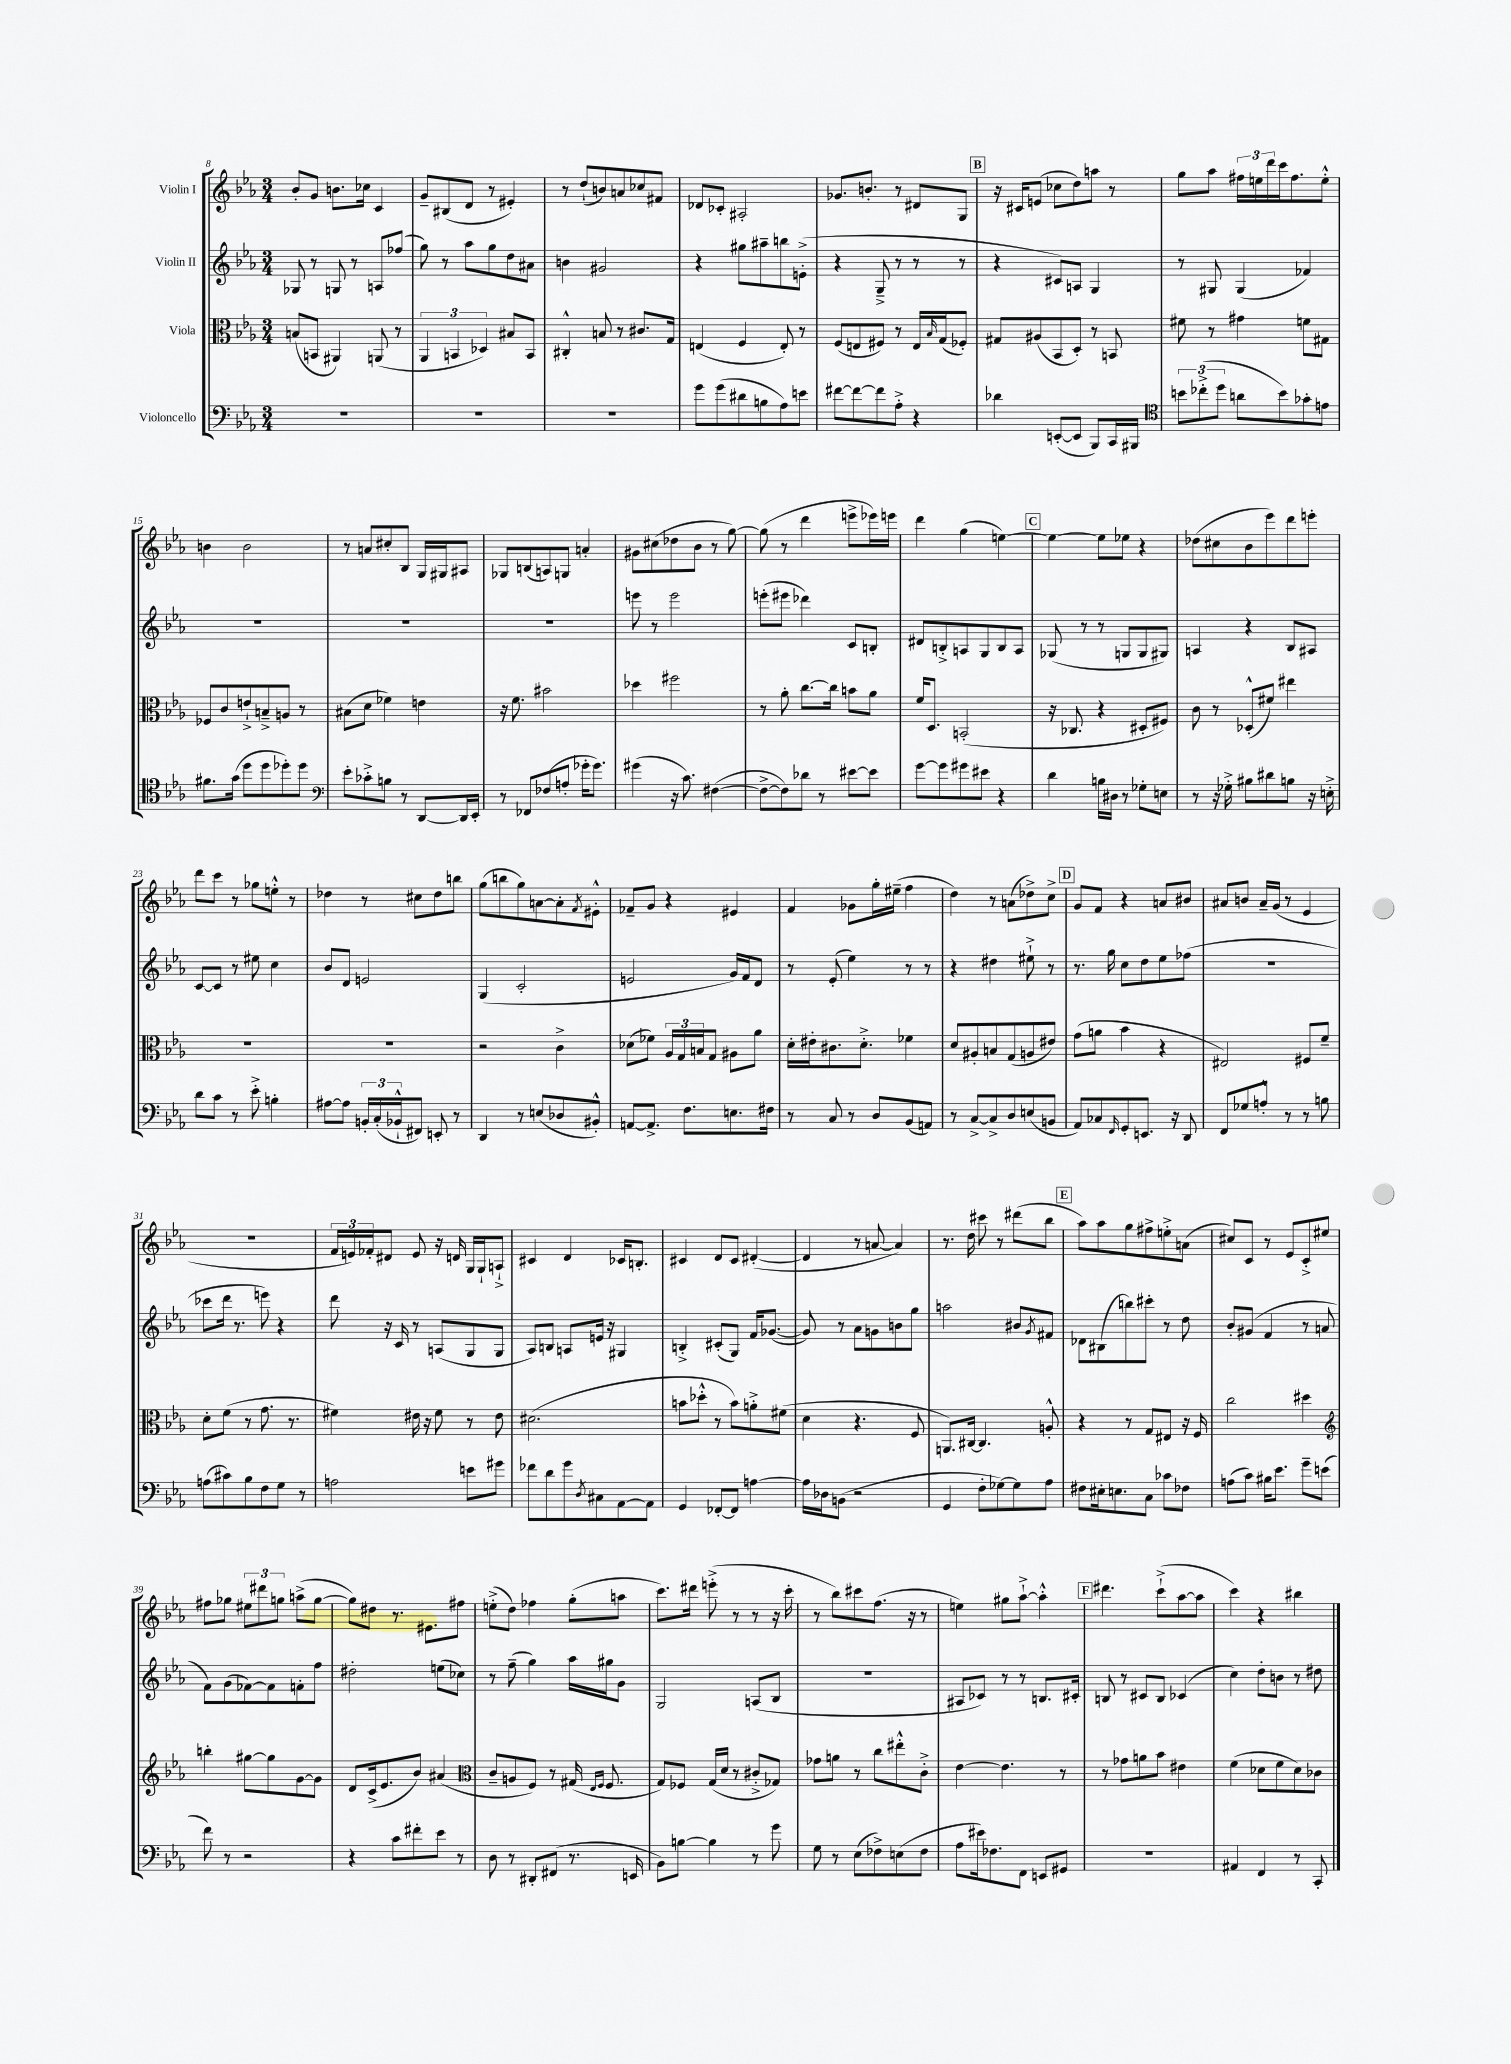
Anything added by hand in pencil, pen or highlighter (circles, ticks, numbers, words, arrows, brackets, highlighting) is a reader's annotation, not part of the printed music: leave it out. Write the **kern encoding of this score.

**kern	**kern	**kern	**kern
*staff4	*staff3	*staff2	*staff1
*clefF4	*clefC3	*clefG2	*clefG2
*k[b-e-a-]	*k[b-e-a-]	*k[b-e-a-]	*k[b-e-a-]
*M3/4	*M3/4	*M3/4	*M3/4
2.r	(8B	8G-	8b-'
.	8BB	8r	8g
.	4AA#)	8G	8.b
.	.	8r	.
.	.	.	16cc-
.	(8AA	8A	4c
.	8r	(8ff-	.
=	=	=	=
2.r	6AA-	8gg)	8g~
.	.	8r	(8B#
.	6BB	.	.
.	.	8aa-	8d
.	6D-)	.	.
.	.	8gg	8r
.	8B#	8dd	4e#')
.	8BB	8a#	.
=	=	=	=
2.r	4C#'^^	4b	8r
.	.	.	(8dd`
.	8B	2g#	8b)
.	8r	.	8a
.	8.c#	.	8cc-
.	.	.	8f#
.	16G	.	.
=	=	=	=
8g	(4E	4r	8d-
(8g	.	.	8c-'
8d#	4F	8gg#	2A#'
8B	.	8aa#~	.
8A-)	8E')	8bb	.
8e	8r	(8e'^	.
=	=	=	=
[8f#	(8F	4r	8.g-
8f#_	8E	.	.
.	.	.	8.b'
8f#]	8F#)	8G~^	.
8A-'^	8r	8r	8r
4r	16E	8r	8d#
.	16qqB-	.	.
.	(16G	.	.
.	8F-')	8r	8G
=	=	=	=
4d-	8G#	4r	16r
.	.	.	16c#
.	(8A#	.	(8e
([8EE'	8BB-	8c#)	8cc-
8EE]	8D')	8A	8dd)
8BBB-)	8r	4G	8aa
16CC	8BB	.	8r
16BBB#	.	.	.
=	=	=	=
*clefC4	*	*	*
12b	8f#	8r	8gg
(12cc-'^	.	.	.
.	8r	8G#	8aa-
12dd	.	.	.
8a	4g#	(4G#	24ff#
.	.	.	24ee
.	.	.	24ddd
8b)	.	.	16ccc
.	.	.	8.ff#
8g-'	8f	4f-)	.
8e	8G#	.	8ee'^^
=	=	=	=
8.f#	8F-	2.r	4b
.	8c	.	.
(16g	.	.	.
8dd	8e`^	.	2b
8dd	8B~^	.	.
8dd-')	8A	.	.
8dd-	8r	.	.
=	=	=	=
*clefF4	*	*	*
8e-'	(8B#	2.r	8r
8c-'^	8d	.	8a
8B	4f-)	.	8cc#'
8r	.	.	8B-
[8DD	4e	.	16G
.	.	.	16G#
16DD]	.	.	8A#
16EE-'	.	.	.
=	=	=	=
8r	16r	2.r	8G-
.	8.f	.	.
8FF-	.	.	(8B
(8F-	2b#	.	8A)
8A'	.	.	8G
16g-'	.	.	4a'
8.g-)	.	.	.
=	=	=	=
(4g#	4dd-	8eee	8g#
.	.	8r	(8cc#
16r	2ff#	2eee	8dd-
8.c)	.	.	.
.	.	.	8b-
([4F#	.	.	8r
.	.	.	[8gg)
=	=	=	=
8F#^_	8r	(8eee'	(8gg]
8F#])	8a-'	8eee#	8r
8d-	[8.cc	4ddd-)	4ddd
8r	.	.	.
.	16cc]	.	.
[8e#	8b	8c	8eee^
8e#]	8a-	8B'	16eee-)
.	.	.	16eee
=	=	=	=
[8g	16f	8d#	4ddd
.	8.D	.	.
8g]	.	8B'^	.
8g#	(2BB'	8A	(4gg
8e#	.	8G	.
4r	.	8B	[4ee)
.	.	8A	.
=	=	=	=
4d	16r	(8G-	4ee_
.	8.C-	.	.
.	.	8r	.
16B	4r	8r	8ee]
16D#	.	.	.
8r	.	8G	8ee-
8G-'	8D#'	8G	4r
8E	8F#)	8G#)	.
=	=	=	=
8r	8c	4A	(8dd-
16r	8r	.	8cc#
16G-'^	.	.	.
8B#	(8D-'^^	4r	8b-
8d#	8f#)	.	8eee-)
8B	4ee#	8B-	8ddd
16r	.	8A#	8eee'
16E'^	.	.	.
=	=	=	=
8d	2.r	[8c	8ddd
8c	.	8c]	8ccc
8r	.	8r	8r
8e-'^	.	8ee#	8gg-
4B'	.	4cc	8ee'^^
.	.	.	8r
=	=	=	=
[8A#	2.r	8b-	4dd-
8A#]	.	8d	.
24BB'	.	2e	8r
(24C'	.	.	.
24BB-`^^	.	.	.
8FF#)	.	.	8cc#
8EE'	.	.	8dd-
8r	.	.	8bb
=	=	=	=
4DD	2r	(4G	(8gg
.	.	.	8bb
8r	.	2c'	8gg)
(8E	.	.	[8a
8D-	4c^	.	8a']
.	.	.	8qf
8BB#'^^)	.	.	8e#'^^
=	=	=	=
[8AA	(8d-	2e	8f-~
8.AA^]	8f-)	.	8g
.	24A-	.	4r
.	24G	.	.
8.F	.	.	.
.	24B	.	.
.	8G	.	.
8.E	8A#	16g)	4e#
.	.	16f	.
.	8a-	8d	.
16F#	.	.	.
=	=	=	=
8r	16d'	8r	4f
.	16e#'	.	.
8C	8.c#	(8e-'	.
8r	.	4ee-)	8g-
.	8.d'^	.	.
8D	.	.	16gg'
.	.	.	(16ee#~
(8BB-	4f-	8r	4ff
8AA)	.	8r	.
=	=	=	=
8r	8d	4r	4dd)
[8C^	8A#'	.	.
8C^]	8B	4dd#	8r
8D	(8G	.	(8a
(8E	8A	8ee#`^	8dd-^)
8BB	8e#)	8r	8cc^
=	=	=	=
8AA-)	(8g	8.r	8g
8C-	8a	.	8f
.	.	16gg	.
16qqFF	.	.	.
8GG'	4b-	8cc	4r
8.EE	.	8dd	.
.	4r	8ee-	8a
16r	.	.	.
8DD	.	(8ff-	8b#
=	=	=	=
8FF	2E#)	2.r	8a#
8G-	.	.	8b
8A'^^	.	.	16a#~
.	.	.	(16g
8r	.	.	8r
8r	8F#	.	4e-
8B	8f~	.	.
=	=	=	=
(8A	8d'	8ccc-	2.r
8c#)	(8f	16ddd	.
.	.	8.r	.
8B-	8r	.	.
8F	8.g	8eee)	.
8G	.	4r	.
.	8.r	.	.
8r	.	.	.
=	=	=	=
2A	4f#)	8ddd	24f
.	.	.	24e)
.	.	.	24f-'
.	.	16r	8d#
.	.	16c	.
.	16e#	8r	8e
.	16r	.	.
.	8f#	(8A	16r
.	.	.	16d
8e	8r	8G	16G
.	.	.	16G`
8g#	8e#	8G	8A`^
=	=	=	=
8f-	(2.d#	8A-)	4c#
8d	.	8B	.
8g	.	8A	4d
8qD	.	.	.
8C#	.	16e	.
.	.	16r	.
[8AA-	.	4G#	16c-
.	.	.	8.B'
8AA-]	.	.	.
=	=	=	=
4GG	8b	4B'^	4c#
.	8dd-'^^	.	.
[8FF-'	8r	(8c#'	8d
8FF-]	8b)	8G)	8c#
[4A	8a'^	16f	([4d#'
.	.	([8.g-	.
.	(8f#	.	.
=	=	=	=
16A]	4d	8g-])	4d#]
16D-	.	.	.
(8BB	.	8r	.
2r	4.r	8a-	8r
.	.	8g	[8a
.	.	8b	4a])
.	8F	8gg	.
=	=	=	=
4GG	8.AA)	2aa	8.r
.	[16C#	.	16dd
8F'	4.C#]	.	8ccc#
[8G-)	.	.	8r
8G-]	.	8b#	(8ddd#
.	.	8qg	.
8A-	8A'^^	8f#	8bb-
=	=	=	=
8F#	4r	8d-	8aa-)
16E#'	.	(8B#	8aa-
8.E	.	.	.
.	8r	8bb)	8gg
8C	8G	8ccc#'	8ff#^
8c-	8E#	8r	8ee'^
8F-	16r	8dd	(8a
.	16F	.	.
=	=	=	=
(8A	2cc	8b-'	8cc#)
8c)	.	(8g#	8c
16B#	.	4f	8r
8.e-	.	.	.
.	.	.	8e-
8g~	4dd#	8r	8c'^
(8e	.	8a	8ee#
=	=	=	=
*	*clefG2	*	*
8f)	4bb'	8f)	8ff#
8r	.	(8g	8gg-
2r	[8gg#	[8f-)	12ee#
.	.	.	12ddd#
.	8gg#]	8f-]	.
.	.	.	12gg
.	[8g	8f'	(8aa^
.	8g]	8ff	[8gg
=	=	=	=
4r	8d	2dd#'	8gg])
.	(16c^	.	8dd#
.	8.e-	.	.
8c	.	.	8.r
8f#'	8b-)	.	.
.	.	.	8.e#
8e-	(4a#	(8ee	.
8r	.	8cc-)	8ff#
=	=	=	=
*	*clefC3	*	*
8D	8c~	8r	(8ee'^
8r	8A	(8ff~	8dd)
8DD#'	8F)	4gg)	4ff-
(8FF#	8r	.	.
8.r	(16G#	16aa-	(8gg'
.	16qqE-	.	.
.	16qqF	.	.
.	8.F	16gg#	.
.	.	8g	8aa
16EE	.	.	.
=	=	=	=
8BB-)	8G)	2G	8.ccc)
[8B	8F-	.	.
.	.	.	16ddd#
4B]	(16G	.	(8eee'^
.	16d	.	.
.	8r	.	8r
8r	8c#'^	(8A	8r
8g	8G-)	8B-	16r
.	.	.	16ccc'
=	=	=	=
8G	8g-	2.r	8r
8r	8a	.	8bb-)
(8E-	8r	.	8ccc#
8F-^)	8cc	.	(8.ff
(8E	8ee#'^^	.	.
.	.	.	16r
8F-	8c'^	.	8r
=	=	=	=
8A-	[4e-	8A#	4ee)
16e#)	.	8c-)	.
8.F-	.	.	.
.	4.e-]	8r	8gg#
8FF	.	8r	[8aa-`^
8EE	.	8.B	4aa-'^^]
8GG#	8r	.	.
.	.	16c#'	.
=	=	=	=
2.r	8r	8B	4.ddd#
.	8g-	8r	.
.	8a	8c#	.
.	8b-	8B	(8ccc`^
.	4e#	(4c-	[8aa-
.	.	.	8aa-]
=	=	=	=
4AA#	(4f	4cc)	4ccc)
4FF	8d-	8dd'	4r
.	8f	8b	.
8r	8d-)	8r	4bb#
8CC'	8c-	8dd#	.
==	==	==	==
*-	*-	*-	*-
